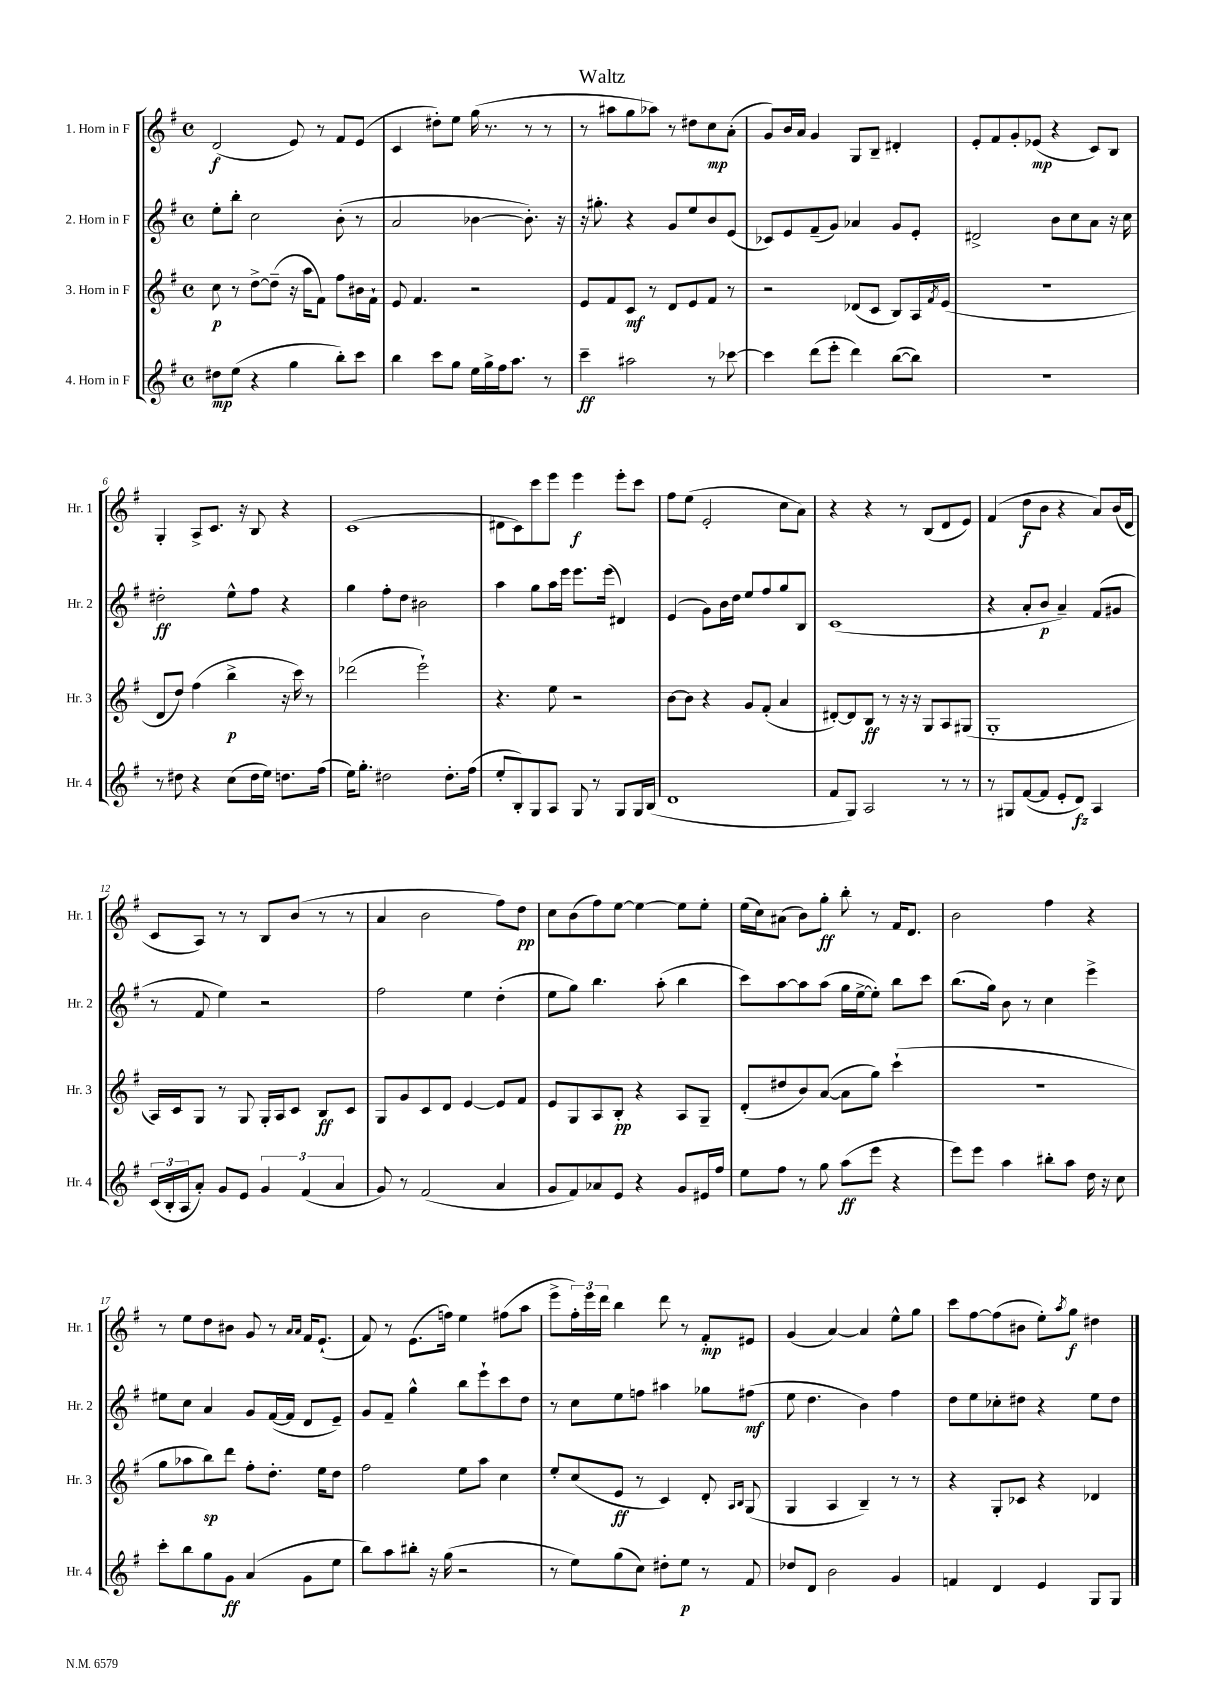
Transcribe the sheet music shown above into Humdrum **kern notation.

**kern	**kern	**kern	**kern
*staff4	*staff3	*staff2	*staff1
*clefG2	*clefG2	*clefG2	*clefG2
*k[f#]	*k[f#]	*k[f#]	*k[f#]
*M4/4	*M4/4	*M4/4	*M4/4
*met(c)	*met(c)	*met(c)	*met(c)
8dd#	8cc	8ee'	(2d
(8ee	8r	8bb'	.
4r	[8dd^	2cc	.
.	(8dd~]	.	.
4gg	16r	.	8e)
.	16aa	.	.
.	8f#)	.	8r
8bb')	8ff#	(8b'	8f#
8ccc	16b#	8r	(8e
.	16f#`	.	.
=	=	=	=
4bb	8e	2a	4c
.	4.f#	.	.
8ccc	.	.	8dd#')
8gg	.	.	8ee
16ee	2r	[4b-	(16gg
16gg^	.	.	8.r
16ff#	.	.	.
8.aa	.	.	.
.	.	8.b-'])	8r
8r	.	.	8r
.	.	16r	.
=	=	=	=
4ccc~	8e	16r	8r
.	.	8.gg#'	.
.	8f#	.	8aa#
2aa#	8c	4r	8gg
.	8r	.	8aa-)
.	8d	8g	8r
.	8e	8ee	8dd#
8r	8f#	8b	8cc
[8ccc-	8r	(8e	(8a'
=	=	=	=
4ccc-]	2r	8c-)	8g)
.	.	8e	16b
.	.	.	16a
(8ddd	.	(8f#~	4g
8eee'	.	8g)	.
4ddd)	(8d-	4a-	8G
.	8c	.	8B~
([8bb	8B)	8g	4d#'
8bb])	16A	8e'	.
.	8qf#	.	.
.	(16e	.	.
=	=	=	=
1r	1r	2d#^	8e'
.	.	.	8f#
.	.	.	8g'
.	.	.	(8e-
.	.	8b	4r
.	.	8cc	.
.	.	8a	8c)
.	.	16r	8B
.	.	16cc	.
=	=	=	=
8r	8d	2dd#'	4G'
8dd#	8dd)	.	.
4r	(4ff#	.	8A^
.	.	.	8.c
(8cc	4bb^	8ee^^	.
.	.	.	16r
16dd#	.	8ff#	8B
16ee)	.	.	.
8.dd	16r	4r	4r
.	16ccc)	.	.
.	8r	.	.
(16ff#	.	.	.
=	=	=	=
16ee)	(2ddd-	4gg	(1c
8.gg'	.	.	.
2dd#	.	8ff#'	.
.	.	8dd	.
.	2eee`)	2b#	.
8.dd#'	.	.	.
(16ff#	.	.	.
=	=	=	=
8ee'	4.r	4aa	8d#
8B')	.	.	8c)
8G	.	8gg	8ccc
8A	8ee	16aa	8eee
.	.	16eee	.
8G	2r	8.eee	4eee
8r	.	.	.
.	.	(16eee	.
8G	.	4d#)	8eee'
16G	.	.	8ccc
(16B	.	.	.
=	=	=	=
1d	[8b	(4e	8ff#
.	8b]	.	(8ee
.	4r	8g)	2e'
.	.	16b	.
.	.	16dd	.
.	8g	8ee	.
.	(8f#'	8ff#	.
.	4a	8gg	8cc
.	.	8B	8a)
=	=	=	=
8f#	[8d#')	(1c	4r
8G)	8d#]	.	.
2A	8B	.	4r
.	8r	.	.
.	16r	.	8r
.	16r	.	.
.	8G	.	(8B
8r	8A	.	8d
8r	(8G#	.	8e)
=	=	=	=
8r	1G'	4r	(4f#
8G#	.	.	.
([8f#	.	8a'	8dd
8f#]	.	8b	8b
8e'	.	4a~)	4r
8d)	.	.	.
4A	.	(8f#	8a)
.	.	8g#	(16b
.	.	.	16d
=	=	=	=
(24c	16A)	8r	8c
24B'	.	.	.
.	16c	.	.
24A	.	.	.
8a')	8G	8f#	8A)
8g	8r	4ee)	8r
8e	8G	.	8r
6g	16G'	2r	8B
.	16A	.	.
.	8c	.	(8b
(6f#	.	.	.
.	8B	.	8r
6a	.	.	.
.	8c	.	8r
=	=	=	=
8g)	8G	2ff#	4a
8r	8g	.	.
(2f#	8c	.	2b
.	8d	.	.
.	[4e	4ee	.
4a	8e]	(4dd'	8ff#)
.	8f#	.	8dd
=	=	=	=
8g	8e	8ee	8cc
8f#)	8G	8gg)	(8b
8a-	8A	4.bb	8ff#)
8e	8B'	.	[8ee
4r	4r	.	4ee_
.	.	(8aa'	.
8g	8A	4bb	8ee]
16e#	8G~	.	8ee'
16ff#	.	.	.
=	=	=	=
8ee	(8d'	8ccc)	(16ee
.	.	.	16cc)
8ff#	8dd#	[8aa	(8a#
8r	8b)	8aa]	8b)
8gg	([8a	(8aa	8gg'
(8aa	8a]	16gg	8bb'
.	.	[16ee^	.
8eee	8gg)	8ee'])	8r
4r	(4ccc`	8bb	16f#
.	.	.	8.d
.	.	8ccc	.
=	=	=	=
8eee)	1r	(8.bb	2b
8eee	.	.	.
.	.	16gg)	.
4aa	.	8b	.
.	.	8r	.
8bb#'	.	4cc	4ff#
8aa	.	.	.
16dd	.	4eee^	4r
16r	.	.	.
8cc	.	.	.
=	=	=	=
8ccc'	8gg	8ee#	8r
8bb	8aa-	8cc	8ee
8gg	8bb)	4a	8dd
8g	8ddd	.	8b#
(4a	8ff#'	8g	8g
.	8.dd'	([16f#	8r
.	.	16f#]	.
.	.	.	16qqa
.	.	.	16qqa
8g	.	8d	16f#
.	16ee	.	(8.e`
8ee	8dd	8e~)	.
=	=	=	=
8bb)	2ff#	8g	8f#)
8aa	.	8f#~	8r
8bb#'	.	4gg^^	(8.e
16r	.	.	.
(16gg	.	.	16ff)
2r	8ee	8bb	4ee
.	8aa	8eee`	.
.	4cc	8ccc	(8ff#
.	.	8dd	8aa
=	=	=	=
8r	8ee'	8r	8eee^
8ee)	(8cc	8cc	24ff#')
.	.	.	24eee
.	.	.	24ddd
(8gg	8e	8ee	4bb
8cc)	8r	8ff	.
8dd#'	4c)	4aa#	8ddd
8ee	.	.	8r
8r	8d'	8gg-	8f#'
.	16qqA	.	.
.	16qqB	.	.
8f#	(8G	(8ff#	8e#
=	=	=	=
8dd-	4G	8ee	(4g
8d	.	4.dd	.
2b	4A	.	[4a)
.	4B~)	4b)	4a]
4g	8r	4ff#	8ee^^
.	8r	.	8gg
=	=	=	=
4f	4r	8dd	8ccc
.	.	8ee	[8ff#
4d	8G'	8cc-'	(8ff#]
.	8c-	8dd#	8b#
4e	4r	4r	8ee')
.	.	.	8qaa
.	.	.	8gg
8G	4d-	8ee	4dd#
8G	.	8dd#	.
==	==	==	==
*-	*-	*-	*-
